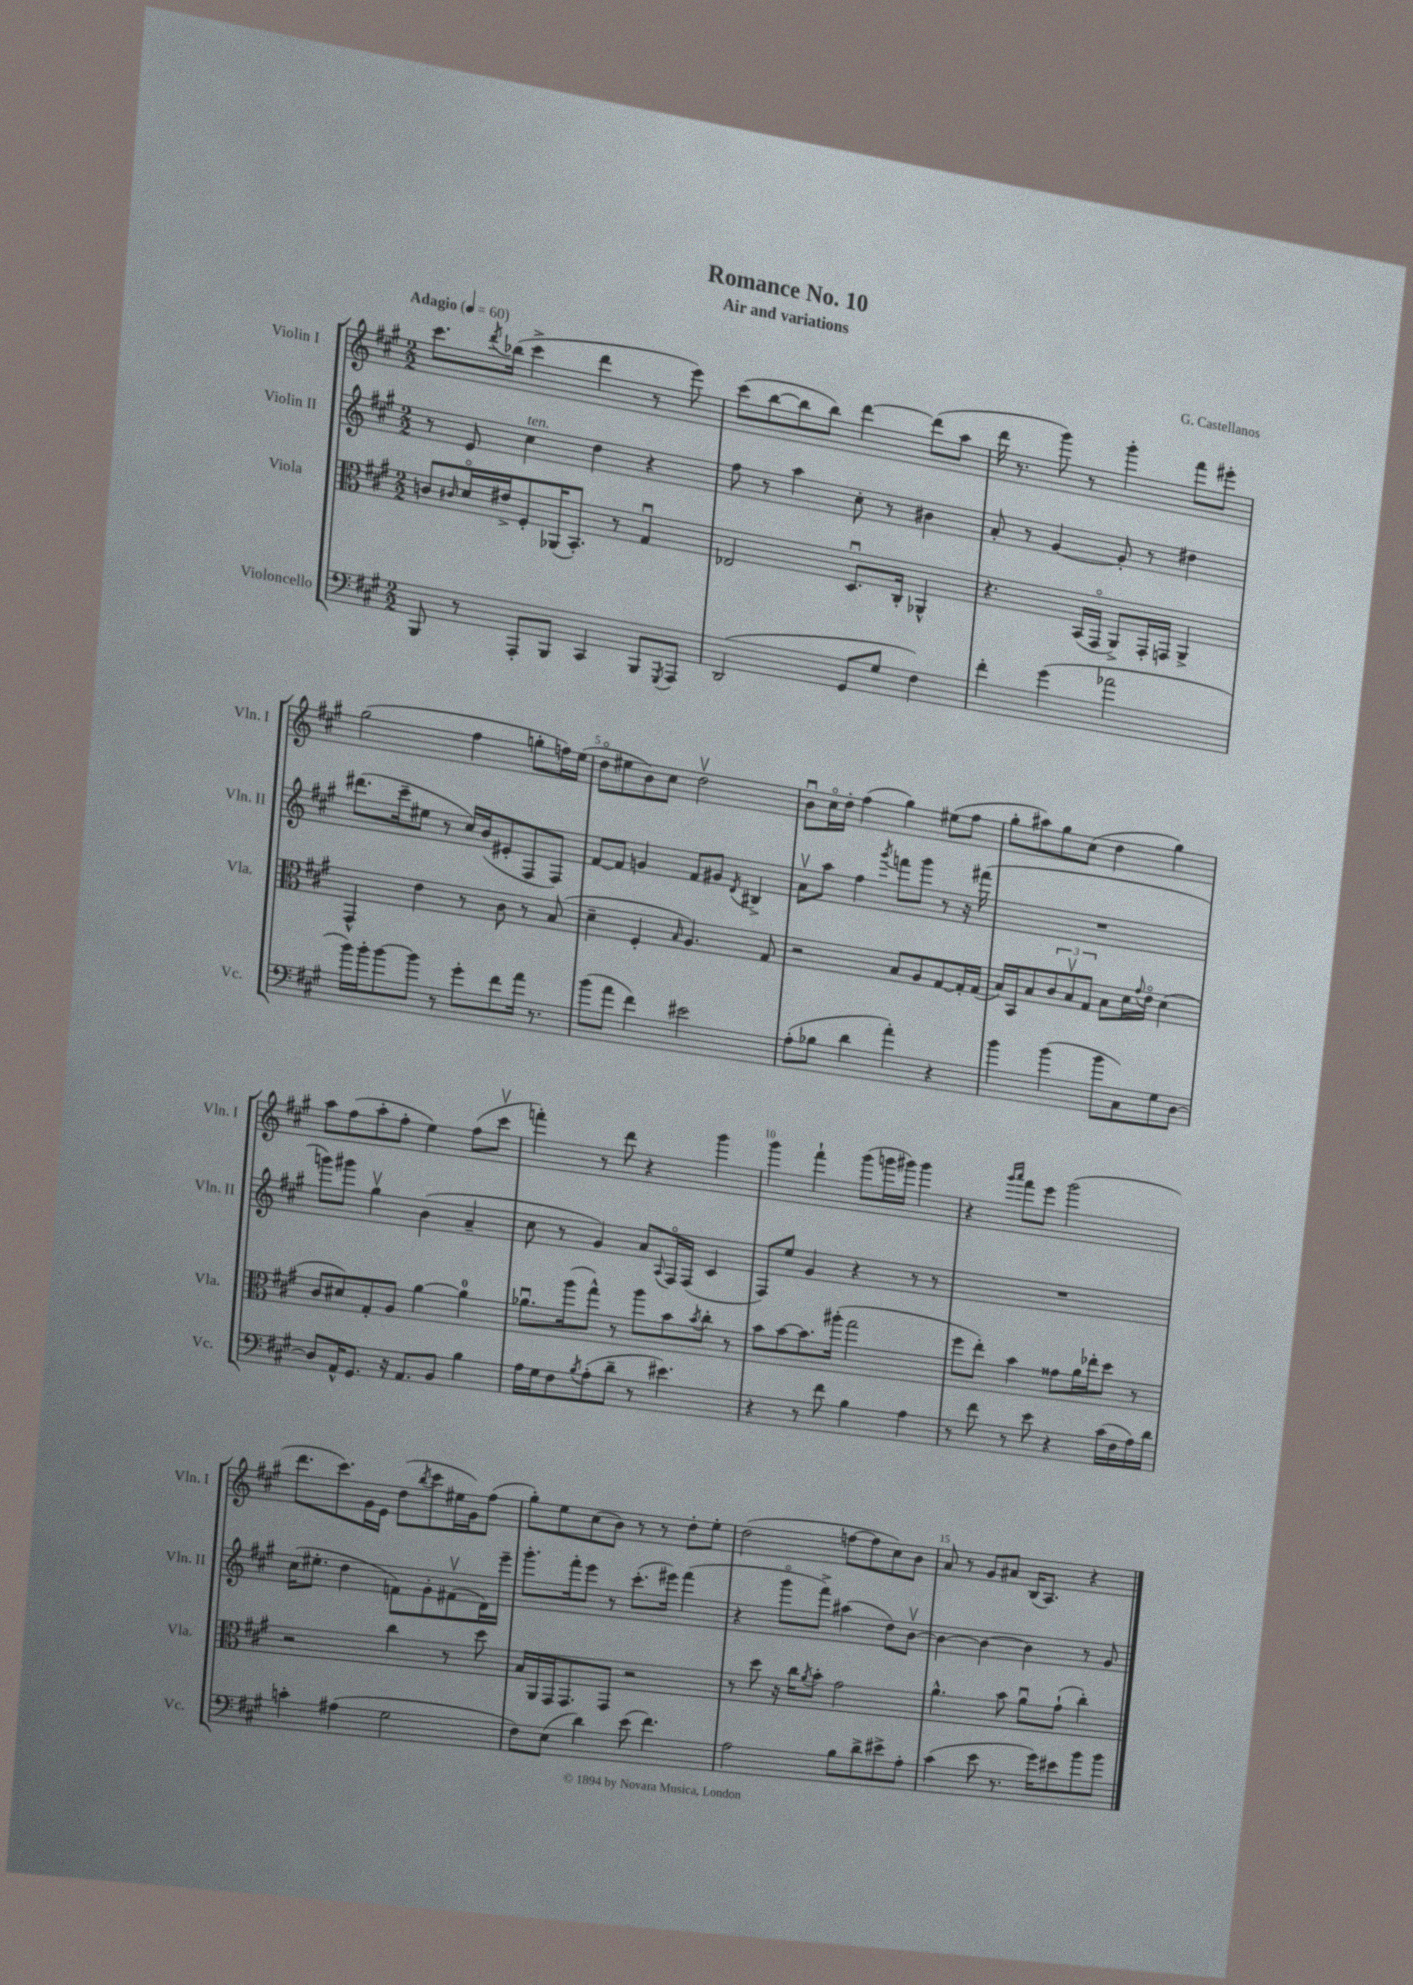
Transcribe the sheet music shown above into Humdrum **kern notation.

**kern	**kern	**kern	**kern
*part4	*part3	*part2	*part1
*staff4	*staff3	*staff2	*staff1
*I"Violoncello	*I"Viola	*I"Violin II	*I"Violin I
*I'Vc.	*I'Vla.	*I'Vln. II	*I'Vln. I
*clefF4	*clefC3	*clefG2	*clefG2
*k[f#c#g#]	*k[f#c#g#]	*k[f#c#g#]	*k[f#c#g#]
*M2/2	*M2/2	*M2/2	*M2/2
*MM60	*MM60	*MM60	*MM60
=1	=1	=1	=1
!	!	!	!LO:TX:a:B:t=Adagio
8BBB/	8cn/L	8r	8.ccc#\L
.	16qqc#X/	.	.
8r	16d/L	8e/	.
.	.	.	8qddd/
.	16e#X^/J	.	(16bb-X\Jk
!	!	!LO:TX:a:i:t=ten.	!
8AAA'/L	8F#'/	4cc#\	4ccc#^\
8BBB/J	(16AA-X/K	.	.
.	8.BB'/J)	.	.
4CC#/	.	4dd\	4ddd\
.	8r	.	.
8BBB/L	4G#u/	4r	8r
8qGGG#/	.	.	.
8AAA/J	.	.	8eee\)
=2	=2	=2	=2
(2DD/	2E-X/	8ff#\	(8ccc#\L
.	.	8r	[8bb\
.	.	4aa\	8bb\]
.	.	.	8bb\J)
8GG#/L	8.Du/L	8cc#'\	[4ddd\
8G#/J	.	8r	.
.	16C#'/Jk	.	.
4F#\)	4AA-X^^/	4b#X\	(8ddd\L]
.	.	.	8aa\J
=3	=3	=3	=3
4f#'\	4.r	8a'/	16ddd\
.	.	.	8.r
.	.	8r	.
(4g#\	.	[4g#/	8ggg#\)
.	(16BB/LL	.	8r
.	16GG#/JJ	.	.
2a-X\	8AA^/L)	8g#'/]	4ggg#'\
.	16GG#'/L	8r	.
.	16GGn/JJ	.	.
.	4AA^/	4dd#X\	8fff#\L
.	.	.	8eee#X'\J
!!LO:LB:g=z
=4	=4	=4	=4
16b\LL)	4GG#^^/	(8.ddd#X\L	(2gg#\
16b'\J	.	.	.
[8b\	.	.	.
.	.	16ccc#~\k	.
8b\J]	4e\	8ee#X\J	.
8r	.	8r	.
8g#'\L	8r	16cc#/LL)	4ff#\
.	.	(16b/J	.
8f#\	8c#\	8e#X'/	.
16a\Jk	8r	8F#/	8ggn'\L
8.r	.	.	.
.	(8B/	8F#/J)	16ffn\L)
.	.	.	(16ee\JJ
=5	=5	=5	=5
(8b\L	4d~\	[8f#/L	8dd\L
8a\J	.	8f#/J]	8ee#X\
4f#\)	4F#'/	4gn/	8b\)
.	.	.	8cc#\J
.	16qqB/	.	.
2e#X\	4.A/)	8f#/L	2ddv\
.	.	8g#X/J	.
.	.	8qd/	.
.	.	4B#X^/	.
.	8G#/	.	.
=6	=6	=6	=6
(8A'\L	2r	8av\L	8bu\L
8B-X\J	.	8aa\J	16cc#\L
.	.	.	16dd'\JJ
4d\	.	4ff#\	(4ff#\
.	.	8qggg#/	.
4a'\)	8B/L	8fffn\L	4gg#\)
.	8A/	8ggg#\J	.
4r	[8G#/	8r	(8ee#X\L
.	16G#'/L]	16r	8ff#\J
.	(16G#/JJ	(16fff#X\	.
=7	=7	=7	=7
4b\	16B/LL)	1r	8gg#'\L
.	16BB/J	.	.
.	8B/	.	8aa#X\)
(4b\	12c#/	.	8gg#\
.	12Bv/	.	.
.	.	.	(8cc#\J
.	12G#/J	.	.
8b\L	8B\L	.	4dd\
8C#\)	16d\L	.	.
.	8qqg#/	.	.
.	16e\JJ	.	.
8G#\	(4d\	.	4gg#\)
[8D\J	.	.	.
!!LO:LB:g=z
=8	=8	=8	=8
8D/L]	8c#/L	8gggn\L)	8aa\L
16AA^^/K	8d#X/)	8ggg#X\J	(8ff#\
8.GG#/J	.	.	.
.	8G#'/	4gg#v\	8aa'\
16r	8A/J	.	8ff#'\J
8.AA/L	.	.	.
.	[4a\	(4b\	4ee\)
8BB/J	.	.	.
4B\	4a\]	4a~/	(8ff#\L
.	.	.	8ccc#v\J
=9	=9	=9	=9
16A\LL	8.a-Xu\L	8cc#\	4fffn'\)
16G#\J	.	.	.
8F#\	.	8r	.
.	(16aa\k	.	.
8qB/	.	.	.
(8A'\	8gg#^^\J)	4g#/)	8r
8d~\J	8r	.	8ddd\
8r	8aa\L	8a/L	4r
.	.	8qqA/	.
4.e#X\)	8b\	16F#/L	.
.	.	(16F#/JJ	.
.	8qb/	.	.
.	8cc#'\J	4c#/	4ggg#\
.	8r	.	.
=10	=10	=10	=10
4r	8b\L	8F#/L)	4ggg#\
.	[8b\	8ee/J	.
8r	8.b\]	4g#/	4fff#`\
8f#\	.	.	.
.	(16aa#X'\Jk	.	.
4B\	2gg#\	4r	(8ggg#\L
.	.	.	16gggn\L
.	.	.	16ggg#X\JJ)
4A\	.	8r	4ggg#\
.	.	8r	.
=11	=11	=11	=11
8r	8ff#\L	1r	4r
8f#\	8ee'\J)	.	.
.	.	.	16qqggg#/LL
.	.	.	16qqaaa/JJ
8r	4b\	.	8fff#\L
8e\	.	.	8eee\J
4r	8g##X\L	.	(2ggg#\
.	16a\L	.	.
.	16ee-X'\J	.	.
(16c#\LL	8dd\J	.	.
16F#\	.	.	.
16A\)	8r	.	.
16d\JJ	.	.	.
!!LO:LB:g=z
=12	=12	=12	=12
4cn'\	2r	(16cc#\KL	8.ddd\L
.	.	8.ee#X'\J	.
.	.	.	8.ccc#\)
(4A#X\	.	4dd\	.
.	.	.	16g#\L
.	.	.	16e\JJ
2G#\	4cc#\	8fn\L)	(8dd\L
.	.	.	8qbb/
.	.	8g#'\	8ccc#\
.	8r	(8f#Xv\	16ee#X\L
.	.	.	16g#\J)
.	8dd\	16d\L)	(8ff#\J
.	.	16eee~\JJ	.
=13	=13	=13	=13
8F#\L)	16B/LL	8.ggg#'\L	8gg#'\L)
.	16AA/	.	.
(8E\J	16GG#/J	.	8ee\
.	8.GG#/	16fff#'\k	.
4d\)	.	8eee\J	(8cc#\
.	8GG#/J	8r	8b\J)
(8e\	2r	(8.ccc#'\L	8r
4.f#\)	.	.	8r
.	.	16eee#X\Jk)	.
.	.	(4fff#\	8dd'\L
.	.	.	8ee'\J
=14	=14	=14	=14
2A\	8r	4r	(2dd\
.	8dd\	.	.
.	16r	8ggg#\L	.
.	16cc#\KL	.	.
.	8qa/	.	.
.	8b'\J	8fff#^\J)	.
8B\L	2g#\	(4aa#X\	[8ffn\L
8d^\	.	.	8ff\]
8e#X^\	.	8dd\L)	8cc#\)
8A'\J	.	[8bv\J	8b\J
=15	=15	=15	=15
(4c#\	4.a^^\	4b\_	8a/
.	.	.	8r
8e\	.	4b\_	8g#/L
8.r	8b\	.	8a#X/J
.	8au\L	4b\]	(16B/KL
16g#\KL)	.	.	8.A/J)
8e#X\	(8g#`\J	.	.
8b\	4cc#'\)	8r	4r
8b\J	.	8g#/	.
==	==	==	==
*-	*-	*-	*-
